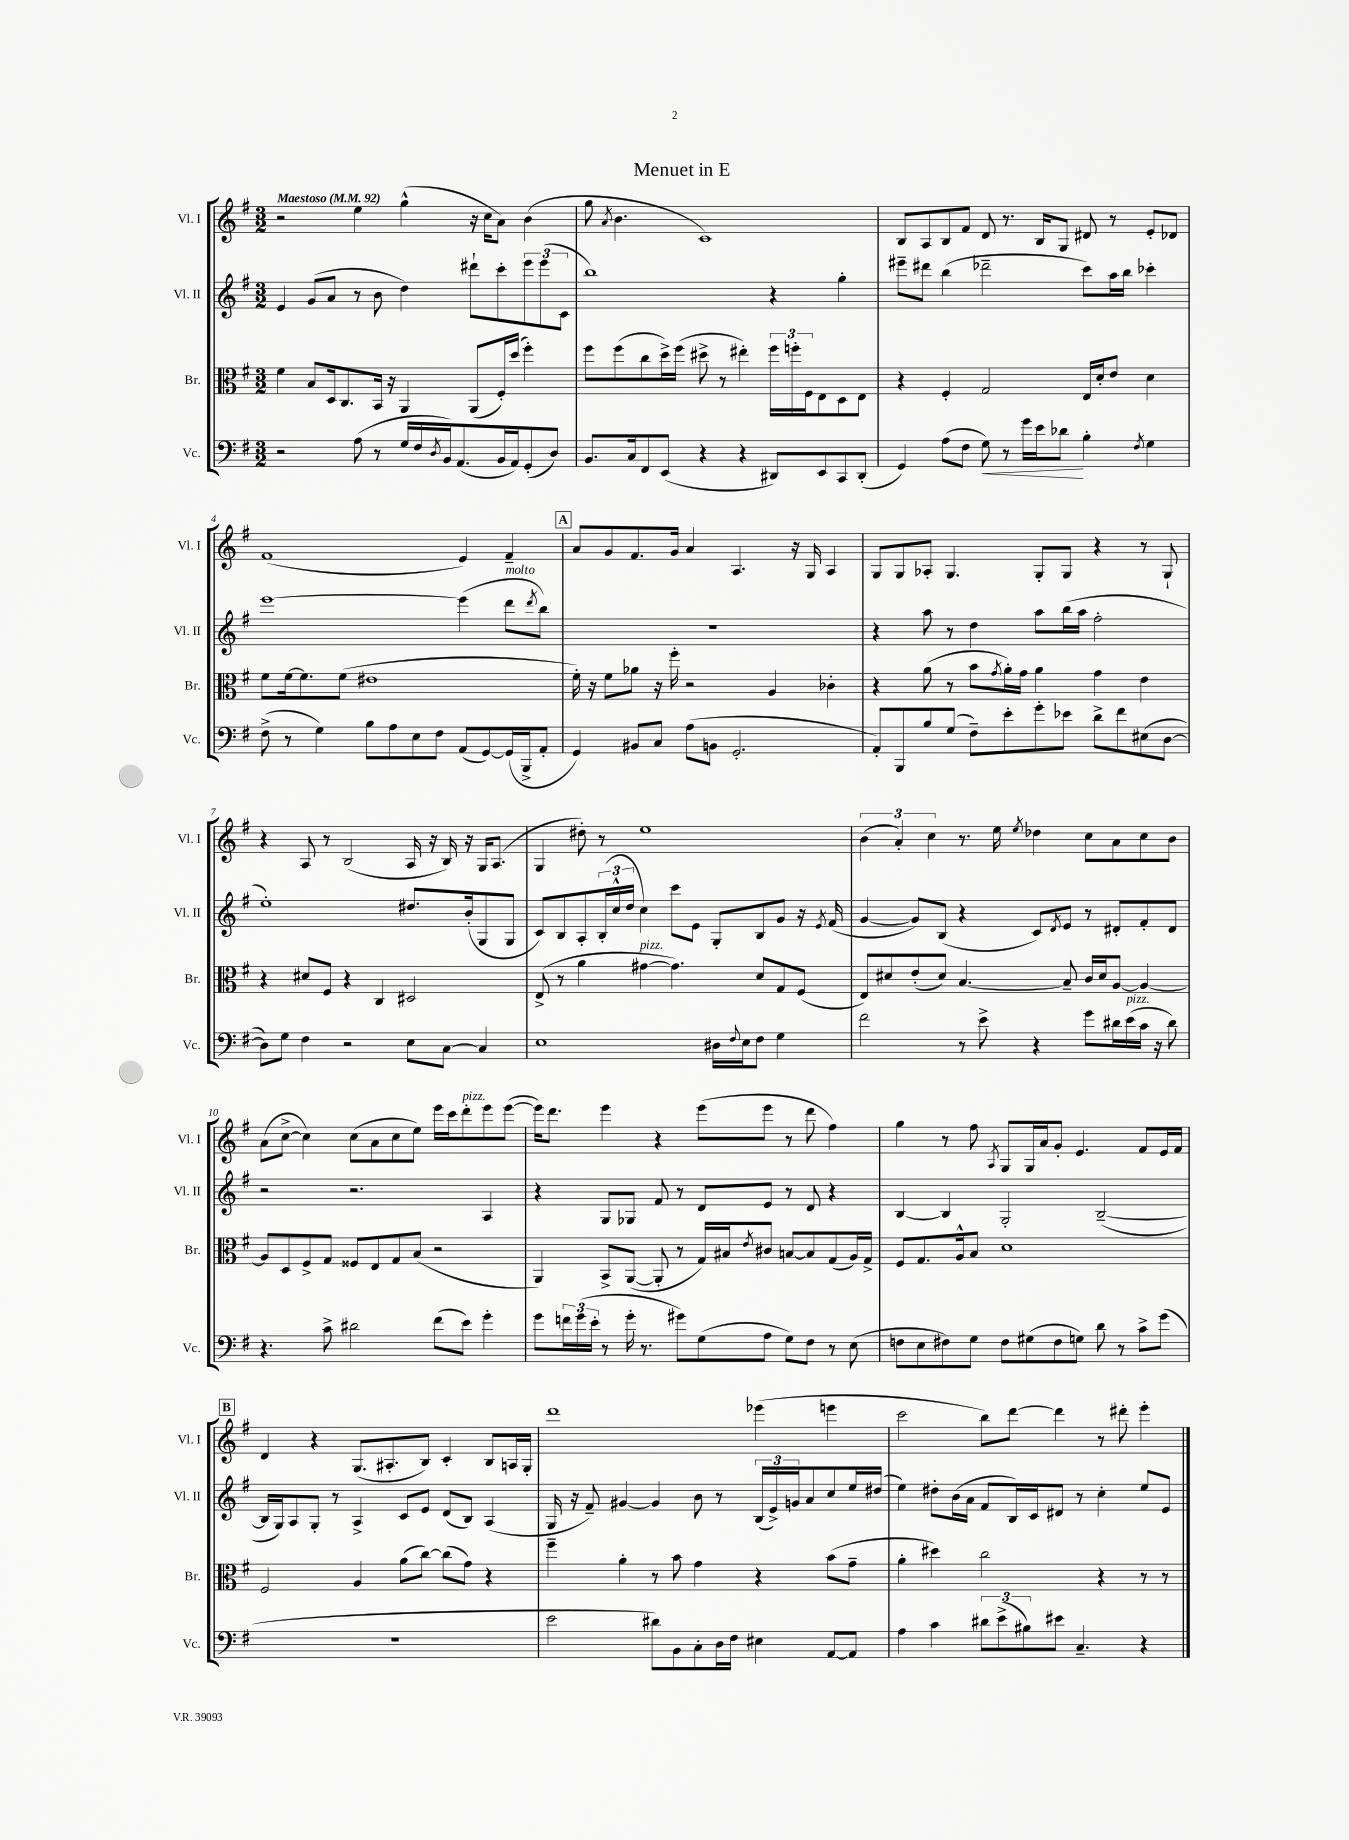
\header { title = "Menuet in E" }
<<
\new StaffGroup <<
\new Staff = "s0" \with { instrumentName = "Vl. I" shortInstrumentName = "Vl. I" } {
    \clef treble \key g \major \numericTimeSignature \time 3/2 \tempo "Maestoso" 4 = 92
    r2 e''4 g''4-^( r16 c''16 a'8) b'4( |
    g''8 \acciaccatura { a'8 } b'4. c'1) |
    b8 a8 b8 fis'8 d'8 r8. b16 g8 dis'8 r8 e'8-. des'8 |
    fis'1( e'4) fis'4-- |
    \mark \markup { \box "A" } a'8 g'8 fis'8. g'16 a'4 a4. r16 g16 a4 |
    g8 g8 aes8-. g4. g8-. g8 r4 r8 g8-! |
    r4 a8 r8 b2( a16 r16 b16) r16 g16 a8.( |
    g4 dis''8-.) r8 e''1 |
    \tuplet 3/2 { b'4( a'4-.) c''4 } r8. e''16 \acciaccatura { e''8 } des''4 c''8 a'8 c''8 b'8 |
    a'8( c''8~-> c''4) c''8( a'8 c''8 e''8) e'''16 c'''16 d'''8-.^\markup { \italic "pizz." } e'''8 e'''8~( |
    e'''16) d'''8. e'''4 r4 e'''8( e'''8 r8 d'''8 fis''4) |
    g''4 r8 fis''8 \acciaccatura { a8 } g8 g16 a'16 g'8-. e'4. fis'8 e'16 fis'16 |
    \mark \markup { \box "B" } d'4 r4 g8.( ais8.-. b8) c'4-. b8 a16 g16-. |
    d'''1 ees'''4( e'''4 |
    c'''2 b''8) d'''8~ d'''4 r8 dis'''8-. e'''4-. \bar "|." |
}
\new Staff = "s1" \with { instrumentName = "Vl. II" shortInstrumentName = "Vl. II" } {
    \clef treble \key g \major \numericTimeSignature \time 3/2
    e'4 g'8( a'8 r8 b'8 d''4) dis'''8-! c'''8-. \tuplet 3/2 { e'''8 e'''8( c'8 } |
    b''1) r4 g''4-. |
    eis'''8-- dis'''8 b''4( des'''2-- c'''8) a''16 b''16 ces'''4-. |
    e'''1~ e'''4( d'''8^\markup { \italic "molto" } \acciaccatura { d'''8 } b''8) |
    \mark \markup { \box "A" } R1. |
    r4 a''8 r8 d''4 a''8 b''16( a''16 fis''2-. |
    e''1-.) dis''8. b'16-.( g8 g8 |
    c'8) b8 a8-. \tuplet 3/2 { b16-.( c''16-^ d''16 } c''4) c'''8 e'8 g8-. b8 g'8 r16 \acciaccatura { e'8 } fis'16( |
    g'4~ g'8) b8( r4 c'8) \acciaccatura { d'8 } e'8 r8 dis'8-. fis'8-. dis'8 |
    r2 r2. a4 |
    r4 g8 ges8 fis'8 r8 d'8 e'8 r8 d'8 r4 |
    b4~ b4 g2-. b2~--( |
    \mark \markup { \box "B" } b16 g16) a8 g8-. r8 a4-> c'8 e'8 d'8( b8) a4( |
    g16 r16 fis'8--) gis'4~ gis'4 b'8 r8 \tuplet 3/2 { b16( e'16->) g'16 } a'8 c''8 e''16 dis''16( |
    e''4) dis''8-. b'16( a'16 fis'8 b16) c'16 dis'8 r8 c''4-. e''8 e'8 \bar "|." |
}
\new Staff = "s2" \with { instrumentName = "Br." shortInstrumentName = "Br." } {
    \clef alto \key g \major \numericTimeSignature \time 3/2
    fis'4 b8 d16 c8. b,16 r16 a,4 a,8( fis16-.) d''16( fis''4-.) |
    fis''8 fis''8( c''8 d''16->) fis''16( dis''8-> r8 eis''4-.) \tuplet 3/2 { fis''16 f''16-. fis16 } e8 d8 e8 |
    r4 fis4-. g2 e16 d'16-. e'8 d'4 |
    fis'8 fis'16~ fis'8. fis'8( eis'1 |
    \mark \markup { \box "A" } fis'16-.) r16 fis'8 aes'8 r16 fis''16-. r2 a4 ces'4-. |
    r4 a'8( r8 b'8 \acciaccatura { g'8 } a'16-.) g'16 a'4 g'4 e'4 |
    r4 dis'8 fis8 r4 c4 dis2 |
    e8->( r8 a'4 gis'4~^\markup { \italic "pizz." } gis'4.) d'8 g8 fis8( |
    e8) dis'8 e'8-.( dis'8) b4.~ b8-- c'16 dis'16 a8~ a4~ |
    a8 d8 fis8-> g8 fisis8 e8 g8 b8( r2 |
    a,4) b,8-> a,8~( a,8-. r8 g16) bis16 \acciaccatura { e'8 } cis'8 b8~ b8 g8( a16) g16-> |
    fis8 g8. a16-^ b8 d'1 |
    \mark \markup { \box "B" } fis2 a4 a'8( c''8~) c''8( g'8) r4 |
    fis''4-- a'4-. r8 b'8 g'4 r4 b'8( g'8-- |
    a'4-. dis''4) c''2 r4 r8 r8 \bar "|." |
}
\new Staff = "s3" \with { instrumentName = "Vc." shortInstrumentName = "Vc." } {
    \clef bass \key g \major \numericTimeSignature \time 3/2
    r2 a8( r8 g16 fis16 \acciaccatura { d8 } b,16) a,8.( b,16 a,16) g,8-.( d8) |
    b,8. c16 fis,8 e,8( r4 r4 dis,8) e,8 c,8 dis,8-.( |
    g,4) a8( fis8 g8\<) r8 g'16 e'16 des'8\! b4-. \acciaccatura { fis8 } g4 |
    fis8->( r8 g4) b8 a8 e8 fis8 a,8( g,8~) g,16( b,,16-> a,8-. |
    \mark \markup { \box "A" } g,4) bis,8 c8 a8( b,8 g,2.-. |
    a,8-.) b,,8 b8 g8( fis8--) e'8-. g'8-. ees'8 d'8-> fis'8 eis8( d8~ |
    d8) g8 fis4 r2 e8 c8~ c4 |
    e1 dis16 \appoggiatura { fis8 } e16 fis8 g4 |
    fis'2 r8 e'8-> r4 g'8 dis'16 e'16^\markup { \italic "pizz." }( c'16 r16 dis'8) |
    r4. c'8-> dis'2 fis'8( e'8) g'4-. |
    g'8 \tuplet 3/2 { f'16 g'16( e'16-. } r8 g'16-. r8. gis'8) g8( a8 g8) fis8 r8 e8( |
    f8 e8 fis8) g8 fis8 gis8( fis8 g8) d'8 r8 c'8-> g'8( |
    \mark \markup { \box "B" } R1. |
    e'2 dis'8) b,8 c8-. d16 fis16 eis4 a,8~ a,8 |
    a4 c'4 \tuplet 3/2 { dis'8 e'8->( bis8) } eis'8 c4.-- r4 \bar "|." |
}
>>
>>
